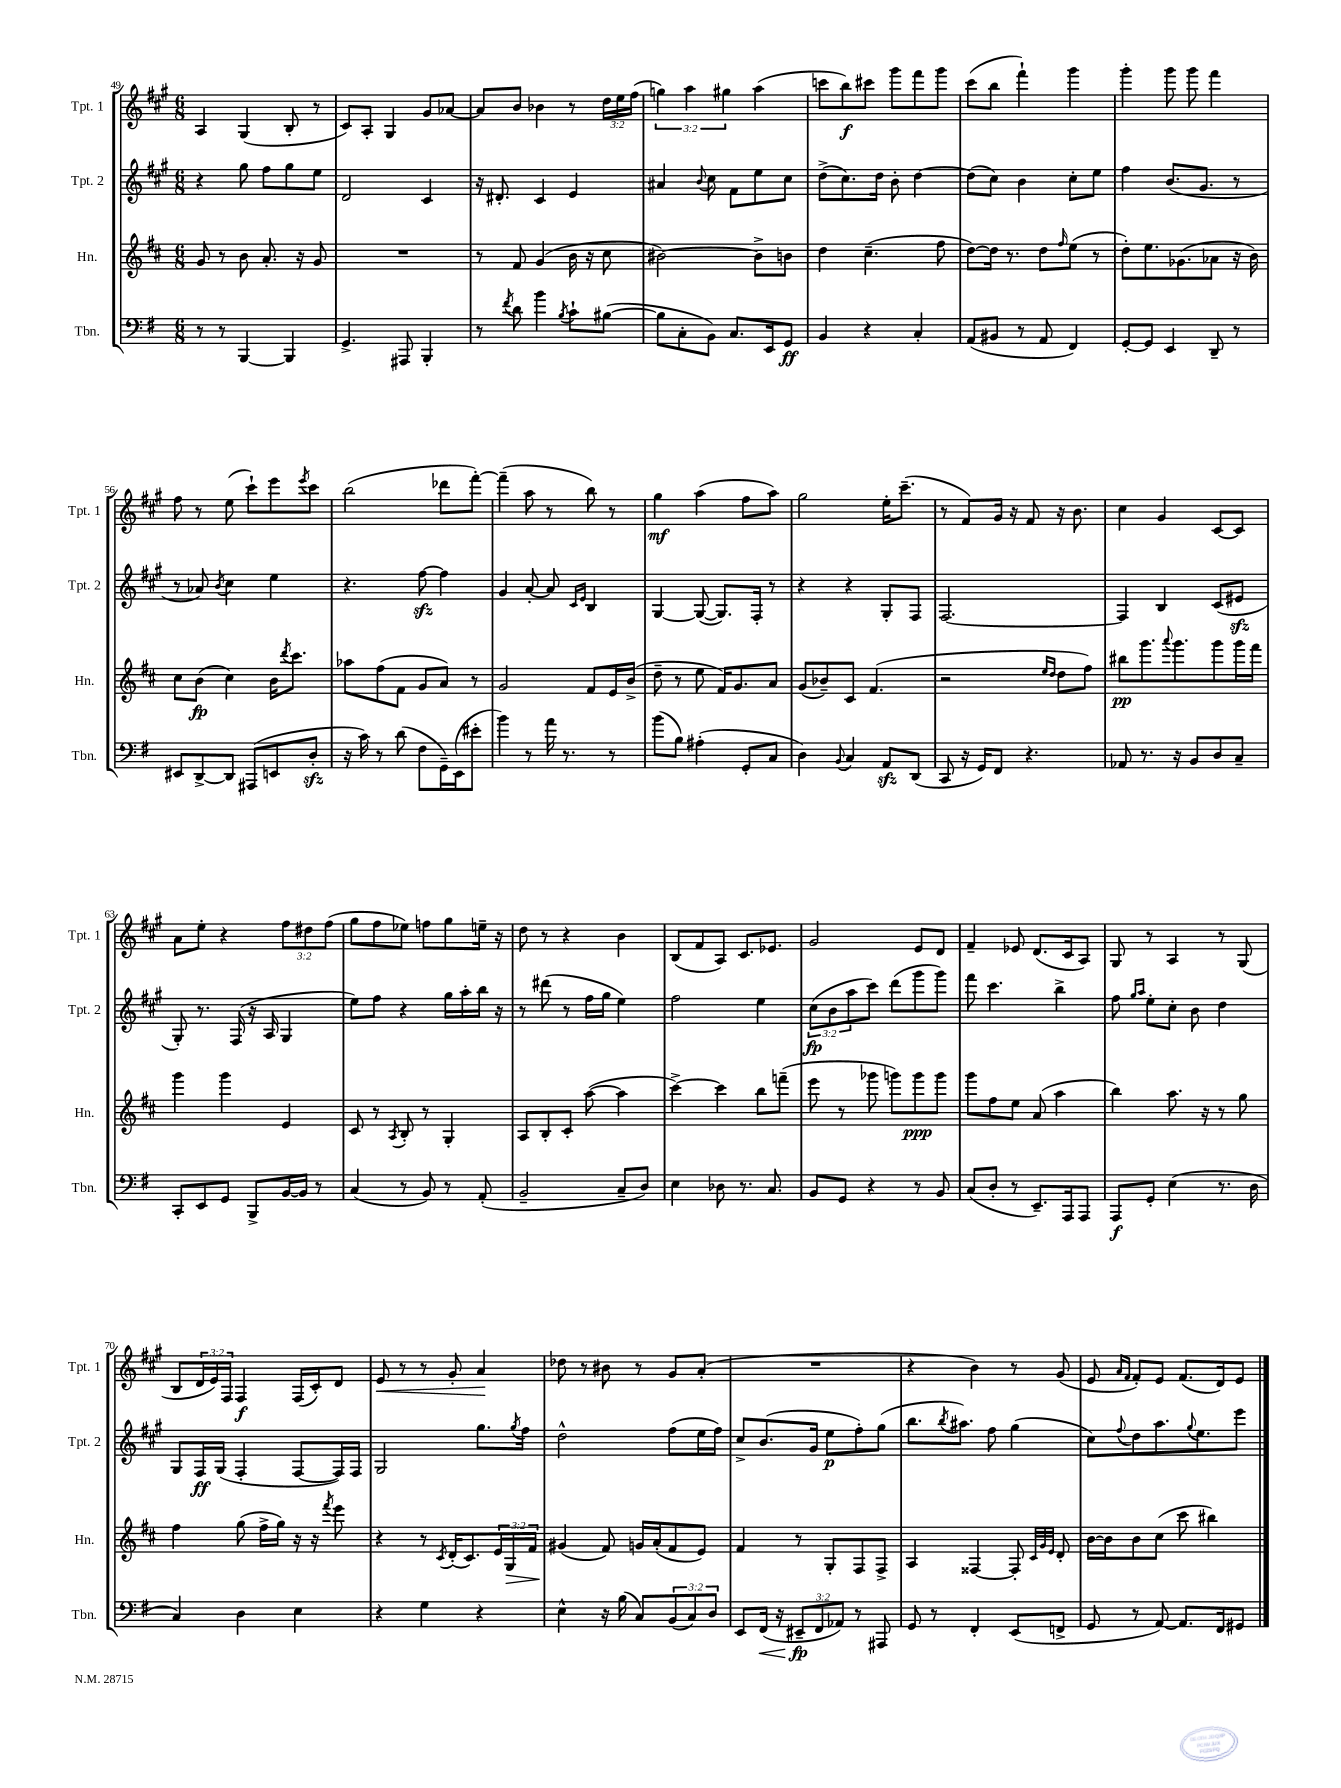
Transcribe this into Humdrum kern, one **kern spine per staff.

**kern	**kern	**kern	**kern
*staff4	*staff3	*staff2	*staff1
*clefF4	*clefG2	*clefG2	*clefG2
*k[f#]	*k[f#c#]	*k[f#c#g#]	*k[f#c#g#]
*M6/8	*M6/8	*M6/8	*M6/8
8r	8g/	4r	4A/
8r	8r	.	.
[4BBB/	8b\	8gg#\	(4G#/
.	8.a'/	8ff#\L	.
4BBB/]	.	8gg#\	8B'/
.	16r	.	.
.	8g/	8ee\J	8r
=	=	=	=
4.GG^/	2.r	2d/	8c#/L)
.	.	.	8A'/J
.	.	.	4G#/
8AAA#/	.	.	.
4BBB'/	.	4c#/	8g#/L
.	.	.	[8a-/J
=	=	=	=
8r	8r	16r	8a-/]L
.	.	8.d#'/	.
8qf#/	.	.	.
8d\	8f#/	.	8b/J
4b\	(4g/	4c#/	4b-\
8qB/	.	.	.
8c`\L	16b\	4e/	8r
.	16r	.	.
([8B#\J	8cc#\	.	24dd\LL
.	.	.	24ee\
.	.	.	(24ff#\JJ
=	=	=	=
8B#\]L	[2b#\)	4a#/	6gg\)
8C'\	.	.	.
.	.	.	6aa\
.	.	8qqb/	.
8BB\J)	.	8cc#\	.
.	.	.	6gg#\
8.C/L	.	8f#\L	.
.	8b#^\]L	8ee\	(4aa\
16EE/k	.	.	.
8GG/J	8b\J	8cc#\J	.
=	=	=	=
4BB/	4dd\	(8dd^\L	8ccc\L
.	.	8.cc#\)	8bb\)
4r	(4.cc#~\	.	8ccc#\J
.	.	16dd\Jk	.
.	.	8b'\	8ggg#\L
4C'/	.	[4dd\	8fff#\
.	8ff#\	.	8ggg#\J
=	=	=	=
(8AA/L	[8dd\L)	(8dd\]L	(8ccc#\L
8BB#/J	16dd\]Jk	8cc#\J)	8bb\J
.	8.r	.	.
8r	.	4b\	4fff#`\)
8AA/	8dd\L	.	.
.	16qqff#/	.	.
4FF#/)	(8ee\J	8cc#'\L	4ggg#\
.	8r	8ee\J	.
=	=	=	=
[8GG'/L	8dd'\L)	4ff#\	4ggg#'\
8GG/]J	8.ee\	.	.
4EE/	.	(8.b/L	8ggg#\
.	(8.g-\	.	.
.	.	.	8ggg#\
.	.	8.g#/J	.
8DD~/	8a-\J	.	4fff#\
8r	16r	8r	.
.	16b\)	.	.
=	=	=	=
8EE#/L	8cc#\L	8r	8ff#\
[8DD^/	(8b\J	8a-/)	8r
.	.	8qb/	.
8DD/]J	4cc#\)	4cc#\	(8ee\
(8AAA#/L	.	.	8ccc#`\L)
8EE/	16b\LK	4ee\	8eee\
.	8qddd/	.	.
.	8.ccc#\J	.	.
.	.	.	8qeee/
8D'/J	.	.	8ccc#\J
=	=	=	=
16r	8aa-\L	4.r	(2bb\
16c\)	.	.	.
8r	(8ff#\	.	.
(8d\	8f#\J	.	.
8F#\L	8g/L	[8ff#\	.
16GG~\L)	8a/J)	4ff#\]	8ddd-\L
(16EE\J	.	.	.
8e#'\J	8r	.	[8fff#'\J)
=	=	=	=
4b\)	2g/	4g#/	(4fff#~\]
8r	.	[8a'/	8aa\
16a\	.	8a/]	8r
8.r	.	.	.
.	.	16qqc#/LL	.
.	.	16qqe/JJ	.
.	8f#/L	4B/	8bb\)
8r	16e/L	.	8r
.	(16b^/JJ	.	.
=	=	=	=
(8b\L	8dd~\	[4G#/	4gg#\
8B\J)	8r	.	.
(4A#'\	8ee\	(8G#/_	(4aa\
.	16f#/LK)	8.G#/]L)	.
.	8.g/	.	.
8GG'/L	.	.	8ff#\L
.	.	16F#'/Jk	.
8C/J	8a/J	8r	8aa\J)
=	=	=	=
4D\)	(8g/L	4r	2gg#\
.	8b-~/)	.	.
8qqBB/	.	.	.
4C/	8c#/J	4r	.
.	(4.f#/	.	.
8AA/L	.	8G#'/L	16ee'\LK
.	.	.	(8.ccc#~\J
(8DD/J	.	8F#/J	.
=	=	=	=
8CC/	2r	[2.F#/	8r
16r	.	.	8f#/L)
16GG/LK)	.	.	.
8FF#/J	.	.	16g#/Jk
.	.	.	16r
4.r	.	.	8f#/
.	16qqee/LL	.	.
.	16qqdd/JJ	.	.
.	8dd\L	.	16r
.	.	.	8.b\
.	8ff#\J)	.	.
=	=	=	=
8AA-/	8bb#\L	4F#/]	4cc#\
8.r	8.ggg\	.	.
.	.	4B/	4g#/
.	8qqaaa/	.	.
16r	8.ggg\	.	.
8BB/L	.	.	.
8D/	8ggg\	(8c#/L	[8c#/L
8C~/J	16ggg\L	8e#/J	8c#/]J
.	16fff#\JJ	.	.
=	=	=	=
8CC'/L	4ggg\	8G#'/)	8a\L
8EE/	.	8.r	8ee'\J
8GG/J	4ggg\	.	4r
.	.	(16F#/	.
8BBB^/L	.	16r	.
.	.	16A/	.
[16BB/L	4e/	4G#/	12ff#\L
16BB/]JJ	.	.	.
.	.	.	12dd#\
8r	.	.	.
.	.	.	(12ff#\J
=	=	=	=
(4C/	8c#/	8ee\L)	8gg#\L
.	8r	8ff#\J	8ff#\
.	8qA/	.	.
8r	8B'/	4r	8ee-\J)
8BB/)	8r	.	8ff\L
8r	4G'/	16gg#\LL	8gg#\
.	.	16aa'\	.
(8AA'/	.	16bb\JJ	16ee~\Jk
.	.	16r	16r
=	=	=	=
2BB~/	8A/L	8r	8dd\
.	8B'/	(8ddd#\	8r
.	8c#'/J	8r	4r
.	([8aa\	16ff#\LL	.
.	.	16gg#\JJ	.
8C~/L	4aa\]	4ee\)	4b\
8D/J)	.	.	.
=	=	=	=
4E\	[4ccc#^\)	2ff#\	(8B/L
.	.	.	8f#/
8D-\	4ccc#\]	.	8A/J)
8.r	.	.	8.c#/L
.	8bb\L	4ee\	.
8.C/	.	.	8.e-/J
.	(8fff~\J	.	.
=	=	=	=
8BB/L	8eee\	(12cc#\L	2g#/
.	.	12b\	.
8GG/J	8r	.	.
.	.	12aa\	.
4r	8ggg-\	8ccc#\J)	.
.	8ggg\L)	(8ddd\L	.
8r	8ggg\	8ggg#\	8e/L
8BB/	8ggg\J	8ggg#\J)	8d/J
=	=	=	=
(8C/L	8ggg\L	8fff#\	4f#~/
8D'/J	8ff#\	4.ccc#\	.
8r	8ee\J	.	8e-/
8.EE~/L)	(8a/	.	(8.d/L
.	4aa\	4bb^\	.
16AAA/k	.	.	16c#/k
8AAA/J	.	.	8A/J)
=	=	=	=
8AAA/L	4bb\)	8ff#\	8G#/
.	.	16qqgg#/LL	.
.	.	16qqaa/JJ	.
8GG'/J	.	8ee'\L	8r
(4E\	8.aa\	8cc#'\J	4A/
.	.	8b\	.
.	16r	.	.
8.r	8r	4dd\	8r
.	8gg\	.	(8G#/
16D\	.	.	.
=	=	=	=
4C/)	4ff#\	8G#/L	8B/L
.	.	16F#/L	24d/L
.	.	.	24e/)
.	.	(16G#/JJ	.
.	.	.	24F#/JJ
4D\	(8gg\	4F#'/	4F#/
.	16ff#^\LL	.	.
.	16gg\JJ)	.	.
4E\	16r	[8F#/L	(16F#/LL
.	16r	.	16c#'/J)
.	8qfff#/	.	.
.	8eee\	16F#/]L)	8d/J
.	.	16F#/JJ	.
=	=	=	=
4r	4r	2G#/	8e/
.	.	.	8r
4G\	8r	.	8r
.	8qc#/	.	.
.	(16d'/LK	.	8g#'/
.	8.c#/)	.	.
4r	.	8.gg#\L	4a/
.	24e/L	.	.
.	24G/	.	.
.	.	8qgg#/	.
.	.	16ff#\Jk	.
.	24f#/JJ	.	.
=	=	=	=
4E^^\	(4g#/	2dd^^\	8dd-\
.	.	.	8r
16r	8f#/)	.	8b#\
(16B\	.	.	.
8C/L)	16g/LL	.	8r
.	(16a'/J	.	.
(12BB/	8f#/	(8ff#\L	8g#/L
12C/)	.	.	.
.	8e/J)	16ee\L	(8a'/J
12D/J	.	.	.
.	.	16ff#\JJ)	.
=	=	=	=
8EE/L	4f#/	8cc#^/L	2.r
(16FF#/Jk	.	(8.b/	.
16r	.	.	.
12EE#~/L	8r	.	.
.	.	16g#/Jk	.
12FF#/	.	.	.
.	8G'/L	8ee\L	.
12AA-/J)	.	.	.
8r	8F#/	8ff#'\)	.
8AAA#/	8F#^/J	(8gg#\J	.
=	=	=	=
8GG/	4A/	8.bb\L	4r
8r	.	.	.
.	.	8qbb/	.
.	.	8.aa#\J)	.
4FF#'/	[4F##/	.	4b\)
.	.	8ff#\	.
(8EE/L	8F##'/]	(4gg#\	8r
.	32qqc#/LLL	.	.
.	32qqg/	.	.
.	32qqe/JJJ	.	.
8FF^/J	8d'/	.	(8g#/
=	=	=	=
8GG/	[16b\LL	8cc#\L)	8e/
.	16b\]J	.	.
.	.	.	16qqa/LL
.	.	8qqff#/	16qqf#/JJ
8r	8b\	8dd\	8f#'/L)
[8AA/)	(8cc#\J	8.aa\	8e/J
8.AA/]L	8ccc#\	.	(8.f#/L
.	.	8qqgg#/	.
.	.	8.ee\	.
.	4bb#\)	.	.
16FF#/k	.	.	16d/k)
8GG#/J	.	8eee\J	8e/J
==	==	==	==
*-	*-	*-	*-
